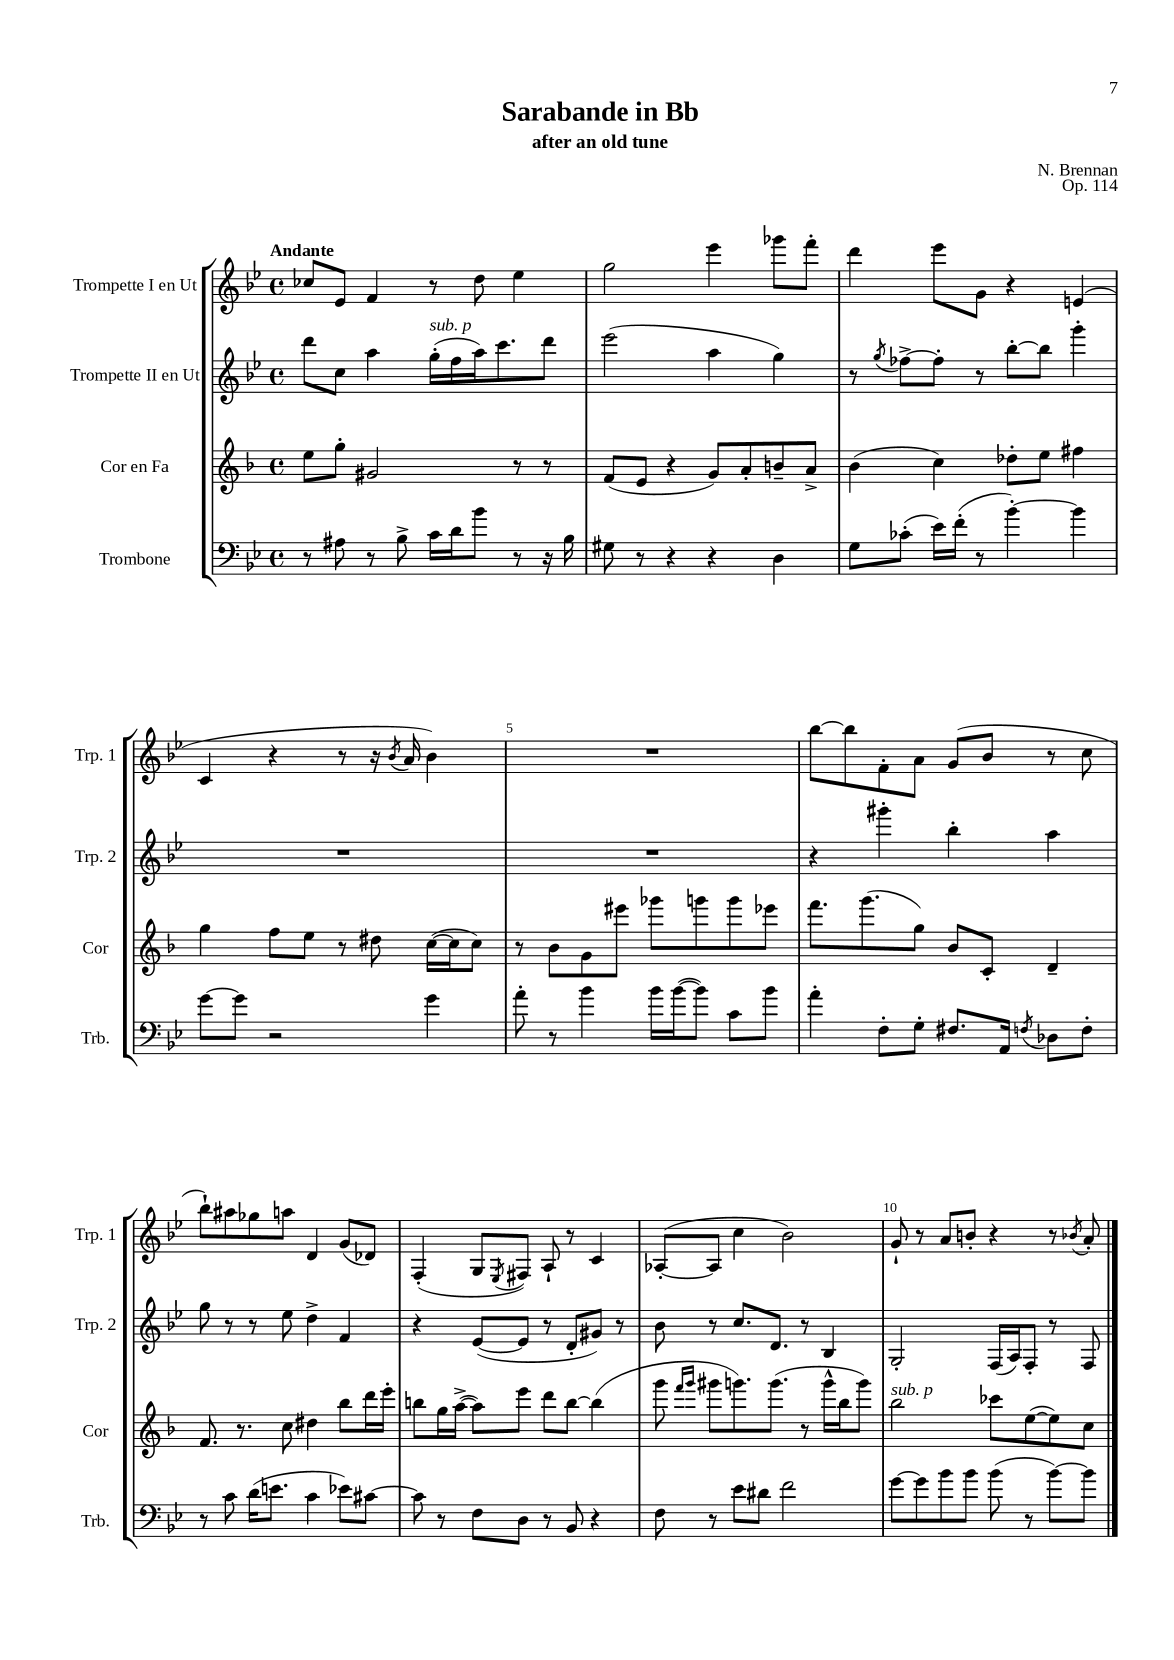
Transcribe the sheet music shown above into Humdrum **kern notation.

**kern	**kern	**kern	**kern
*staff4	*staff3	*staff2	*staff1
*clefF4	*clefG2	*clefG2	*clefG2
*k[b-e-]	*k[b-]	*k[b-e-]	*k[b-e-]
*M4/4	*M4/4	*M4/4	*M4/4
*met(c)	*met(c)	*met(c)	*met(c)
8r	8ee\L	8ddd\L	8cc-/L
8A#\	8gg'\J	8cc\J	8e-/J
8r	2g#/	4aa\	4f/
8B-^\	.	.	.
16c\LL	.	(16gg'\LL	8r
16d\J	.	16ff\	.
8b-\J	.	16aa\J)	8dd\
.	.	8.ccc\	.
8r	8r	.	4ee-\
16r	8r	8ddd\J	.
16B-\	.	.	.
=	=	=	=
8G#\	(8f/L	(2eee-\	2gg\
8r	8e/J	.	.
4r	4r	.	.
4r	8g/L)	4aa\	4eee-\
.	8a'/	.	.
4D\	8b~/	4gg\)	8ggg-\L
.	8a^/J	.	8fff'\J
=	=	=	=
8G\L	(4b-\	8r	4ddd\
.	.	8qgg/	.
(8c-'\J	.	[8ff-^\L	.
16e-\LL)	4cc\)	8ff-'\]J	8eee-\L
(16f'\JJ	.	.	.
8r	.	8r	8g\J
[4b-'\)	8dd-'\L	[8bb-'\L	4r
.	8ee\J	8bb-\]J	.
4b-\]	4ff#\	4ggg'\	(4e/
=	=	=	=
[8g\L	4gg\	1r	4c/
8g\]J	.	.	.
2r	8ff\L	.	4r
.	8ee\J	.	.
.	8r	.	8r
.	8dd#\	.	16r
.	.	.	8qb-/
.	.	.	16a/
4g\	([16cc\LL	.	4b-\)
.	16cc\]J	.	.
.	8cc\J)	.	.
=	=	=	=
8a'\	8r	1r	1r
8r	8b-\L	.	.
4b-\	8g\	.	.
.	8eee#\J	.	.
16b-\LL	8ggg-\L	.	.
([16b-\J	.	.	.
8b-\]J)	8ggg\	.	.
8c\L	8ggg\	.	.
8b-\J	8eee-\J	.	.
=	=	=	=
4a'\	8.fff\L	4r	[8bb-\L
.	.	.	8bb-\]
.	(8.ggg\	.	.
8F'\L	.	4ggg#'\	8f'\
8G'\J	8gg\J)	.	8a\J
8.F#/L	8b-/L	4bb-'\	(8g/L
.	8c'/J	.	8b-/J
16AA/Jk	.	.	.
8qF/	.	.	.
8D-\L	4d~/	4aa\	8r
8F'\J	.	.	8cc\
=	=	=	=
8r	8.f/	8gg\	8bb-`\L)
8c\	.	8r	8aa#\
.	8.r	.	.
(16d\LK	.	8r	8gg-\
8.e\J	.	.	.
.	8cc\	8ee-\	8aa\J
4c\	4dd#\	4dd^\	4d/
8e-\L)	8bb-\L	4f/	(8g/L
[8c#\J	16ddd\L	.	8d-/J)
.	16eee'\JJ	.	.
=	=	=	=
8c#\]	8bb\L	4r	(4F'/
8r	16gg\L	.	.
.	([16aa^\JJ	.	.
8F\L	8aa\]L)	([8e-/L	8G/L
.	.	.	8qE-/
8D\J	8eee\J	8e-/]J	8F#/J)
8r	8ddd\L	8r	8A`/
8BB-/	[8bb\J	8d'/L	8r
4r	(4bb\]	8g#/J)	4c/
.	.	8r	.
=	=	=	=
8F\	8ggg\	8b-\	([8A-'/L
.	16qqfff/LL	.	.
.	16qqggg/JJ	.	.
8r	8ggg#\L	8r	8A-/]J
8e-\L	8.ggg\)	8.cc/L	4cc\
8d#\J	.	.	.
.	(8.ggg\J	8.d/J	.
2f\	.	.	2b-\)
.	8r	8r	.
.	16ggg^^\LL	4B-/	.
.	16bb-\J	.	.
.	8ggg\J)	.	.
=	=	=	=
[8g\L	2bb-\	2G'/	8g`/
8g\]	.	.	8r
8b-\	.	.	8a/L
8b-\J	.	.	8b'/J
(8b-\	8ccc-\L	(16F/LL	4r
.	.	16A/J)	.
8r	([8ee\	8F'/J	.
[8b-\L)	8ee\])	8r	8r
.	.	.	8qb-/
8b-\]J	8cc\J	8F/	8a'/
==	==	==	==
*-	*-	*-	*-
